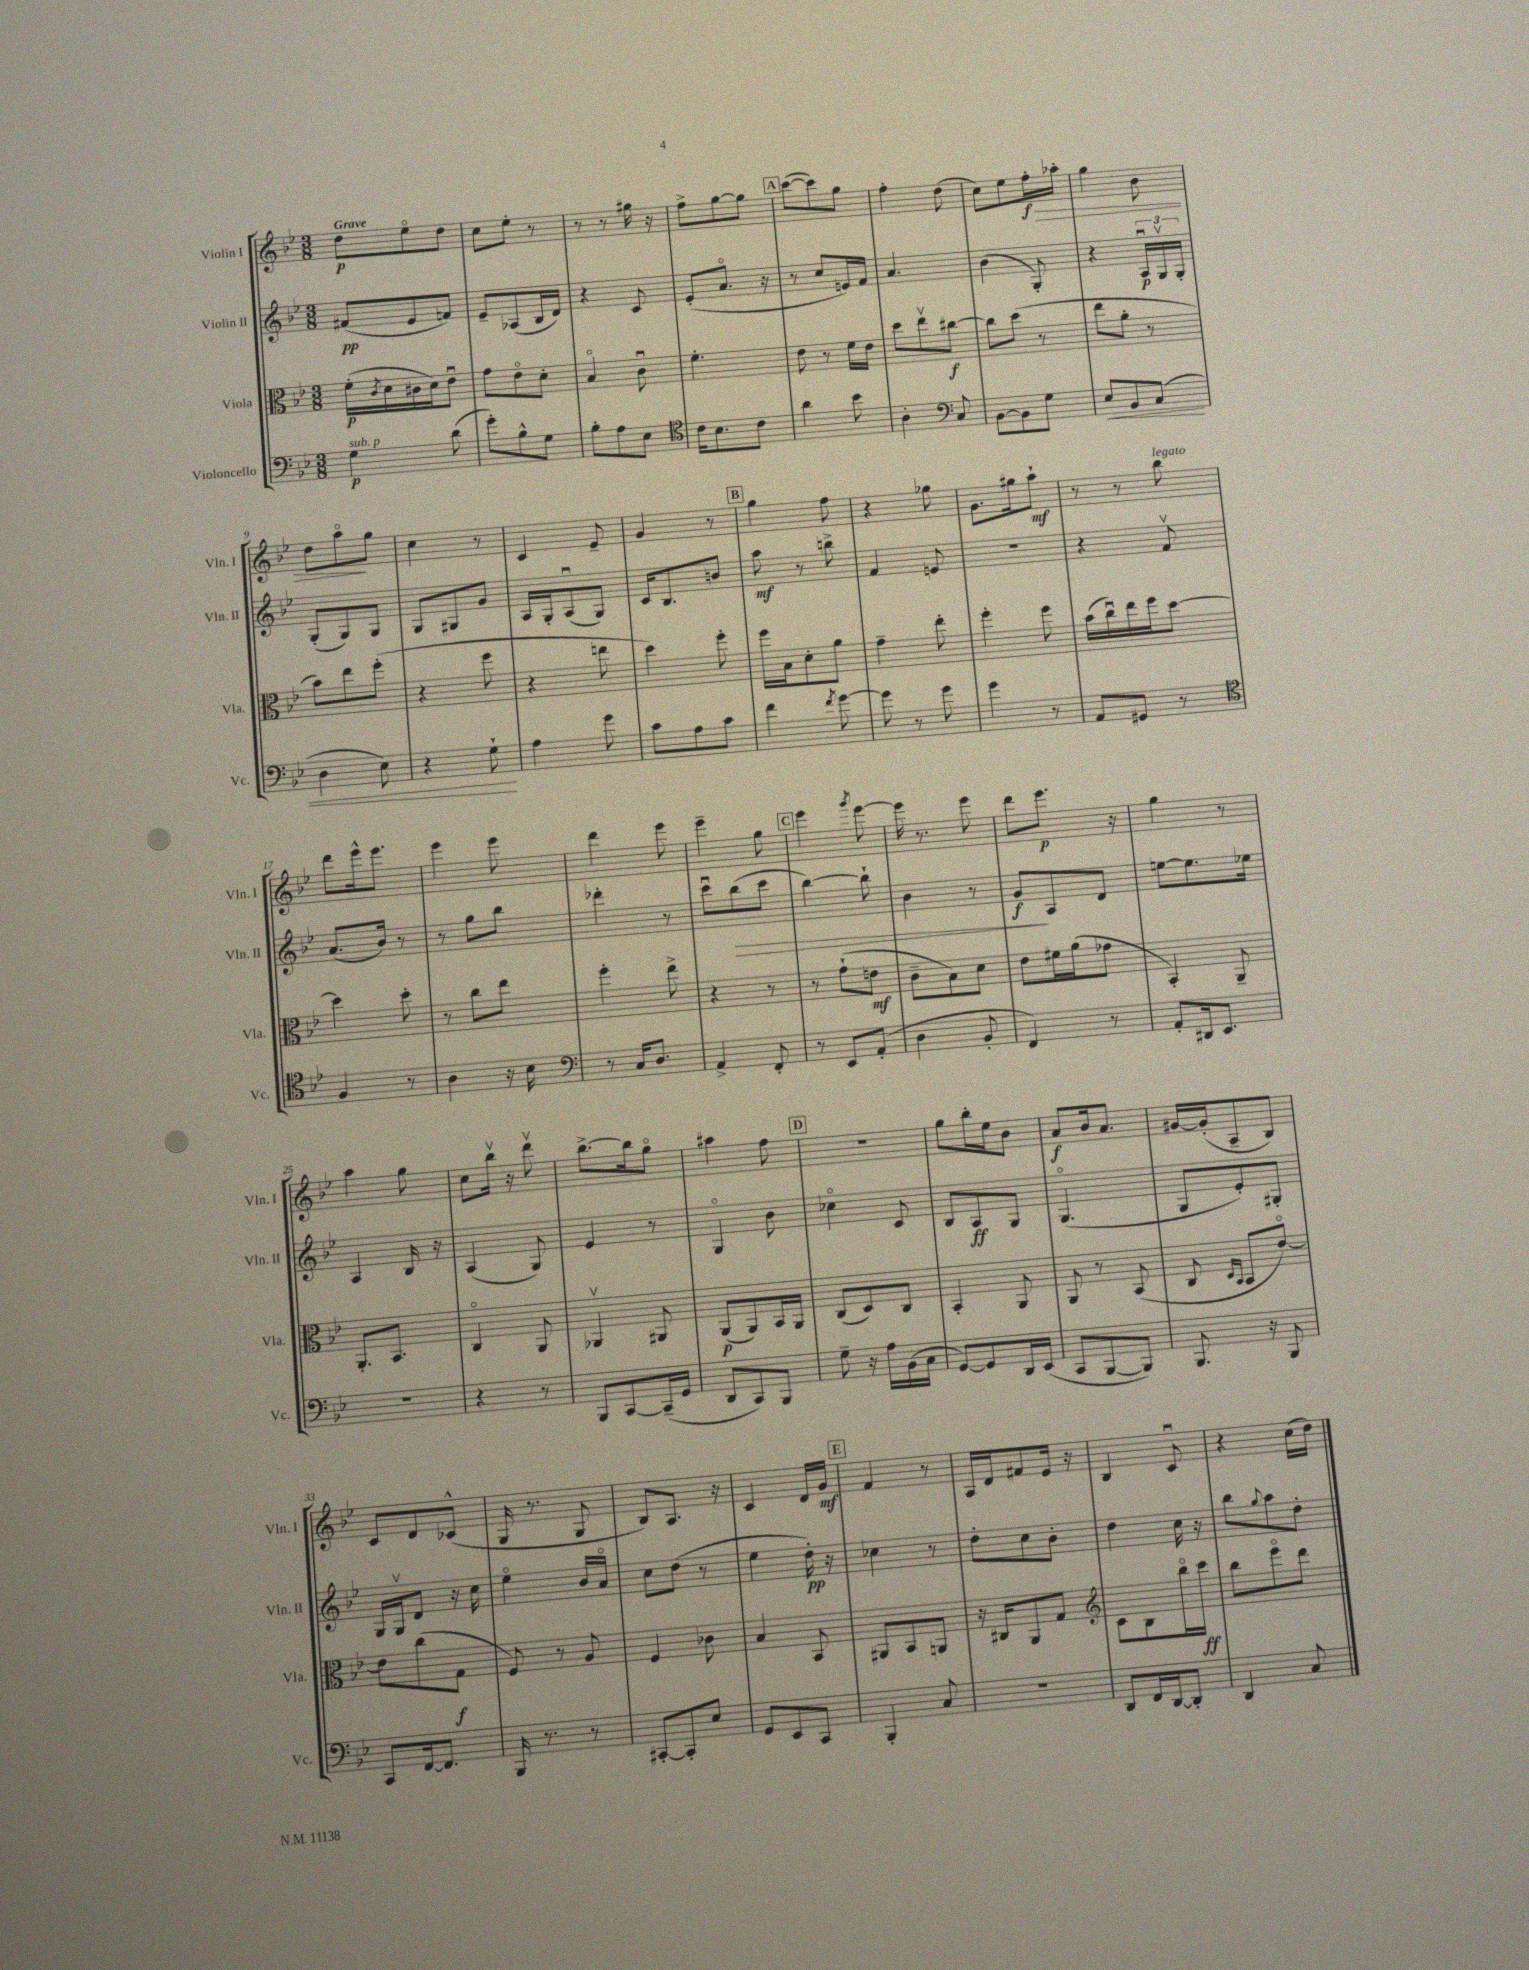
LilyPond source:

<<
\new StaffGroup <<
\new Staff = "s0" \with { instrumentName = "Violin I" shortInstrumentName = "Vln. I" } {
    \clef treble \key bes \major \numericTimeSignature \time 3/8 \tempo "Grave"
    d''8\p ees''8\flageolet d''8 |
    c''8 ees''8-. r8 |
    r8 r8 gis''16 r16 |
    f''8-> g''8~ g''8 |
    \mark \markup { \box "A" } c'''8~( c'''8) g''8 |
    f''4-. d''8( |
    c''8) ees''8 f''16-.\f\> aes''16-. |
    g''4 bes'8 |
    d''8 a''8\flageolet\! g''8 |
    c''4 r8 |
    c'4 ees'8-- |
    g'4 r8 |
    \mark \markup { \box "B" } g''4 f''8 |
    r4 ges''8 |
    g'8. gis''16 a''8-!\mf |
    r8 r8 bes''8^\markup { \italic "legato" } |
    d'''8 ees'''16-^ ees'''8. |
    ees'''4 ees'''8 |
    d'''4 ees'''8 |
    ees'''4-- g''8 |
    \mark \markup { \box "C" } ees'''4 \acciaccatura { g'''8 } ees'''8~ |
    ees'''16 r8. ees'''8 |
    d'''8 ees'''8.\p r16 |
    g''4 r8 |
    a''4 g''8 |
    c''8 bes''16\upbow r16 d'''8\upbow |
    bes''8.~-> bes''16 g''8\flageolet |
    ais''4 f''8 |
    \mark \markup { \box "D" } R4. |
    g''8 bes''16-. ees''16 bes'8 |
    a'8\f bes'16 a'8. |
    gis'16~ gis'16-.( a8-- bes8) |
    c'8 d'8 ces'8-^( |
    g16 r8. g8 |
    bes8) a8. r16 |
    c'4 d'16 g'16\mf |
    \mark \markup { \box "E" } f'4 r8 |
    a16 d'16 fis'8 ees'16 r16 |
    bes4 c'8\downbow |
    r4 c''16( d''16) \bar "|." |
}
\new Staff = "s1" \with { instrumentName = "Violin II" shortInstrumentName = "Vln. II" } {
    \clef treble \key bes \major \numericTimeSignature \time 3/8
    fis'8\pp( ees'8 f'8) |
    ees'8-- aes8( bes16 d'16) |
    r4 c'8 |
    ees'8-.( a'8.\flageolet r16 |
    \mark \markup { \box "A" } r8 c''8 e'16) f'16 |
    a'4. |
    bes'4( g8-.) |
    r4 \tuplet 3/2 { a16\downbow\p g16\upbow g16-. } |
    g8-.( g8) g8 |
    g8 gis8 g'8 |
    a16 g16-. a8\downbow( g8) |
    c'16 bes8. b'8 |
    \mark \markup { \box "B" } a''8\mf r8 b''8-> |
    f'4 e'8 |
    R4. |
    r4 f'8\upbow |
    a'8.( bes'16) r8 |
    r8 g''8 bes''8 |
    des'''4-. r8 |
    c'''8\downbow bes''8\>( c'''8 |
    \mark \markup { \box "C" } bes''4~) bes''8-! |
    bes'4 r8 |
    g'8\f\! a8 d'8 |
    e''8~ e''8. ees''16 |
    a4 bes16 r16 |
    a4( g8) |
    ees'4 r8 |
    g4\flageolet bes'8 |
    \mark \markup { \box "D" } ces''4\flageolet c'8 |
    bes8 a8\ff g8 |
    g4.\flageolet( |
    g8 ees'8-.) gis8-. |
    g16 g16\upbow d'8 r16 c''16 |
    ees''4\flageolet bes'16 a'16\flageolet |
    c''8 d''8( r8 |
    ees''4 d''16-.\pp) r16 |
    \mark \markup { \box "E" } ces''4 r8 |
    d''8-. c''8 bes'8-. |
    d''4 c''16 r16 |
    bes''8 \appoggiatura { g''8 } a''8 d''8-. \bar "|." |
}
\new Staff = "s2" \with { instrumentName = "Viola" shortInstrumentName = "Vla." } {
    \clef alto \key bes \major \numericTimeSignature \time 3/8
    f'16-.\p( \acciaccatura { c'8 } d'16 cis'16 d'16) ees'8\downbow |
    g'8 ees'8\flageolet d'8-. |
    bes4\flageolet c'8\downbow |
    f'4.-. |
    \mark \markup { \box "A" } ees'8 r8 f'16 ees'16 |
    d''8 ees''8\upbow cis''8~\f |
    cis''8 d''8( r8 |
    ees''8 a'8-. r8 |
    bes'8) ees''8 f''8-.( |
    r4 f''8 |
    r4 e''8 |
    d''4) f''8-. |
    \mark \markup { \box "B" } f''16 bes16 d'8-. a'8 |
    g'4-- ees''8-. |
    f''4-. f''8 |
    bes'16( c''16\downbow) ees''16 f''16 d''8~ |
    d''4 d''8-. |
    r8 c''8 ees''8 |
    f''4-. ees''8-> |
    r4 r8 |
    \mark \markup { \box "C" } r8 g'8-!( e'8\mf |
    c'8-- bes8) d'8 |
    ees'8 fis'16 a'16( ges'8 |
    bes,4-.) a,8-- |
    a,8.-. bes,8. |
    c4\flageolet a,8 |
    aes,4\upbow ais,8 |
    a,8\p( a,8) bes,16 a,16 |
    \mark \markup { \box "D" } c8( d8) c8 |
    bes,4-. a,8 |
    a,8 r8 bes,8( |
    c8 \grace { d16 bes,16 } bes,8 ees'8~\flageolet) |
    ees'8 c''8( g8\f |
    f8) r8 a8 |
    f4 ces'8 |
    bes4 bes,8 |
    \mark \markup { \box "E" } ais,8 bes,8 a,8 |
    r16 cis16 a,8 g8 |
    \clef treble c'8 bes8 bes''16\flageolet c'''16\ff |
    bes''8 ees'''8\flageolet d'''8 \bar "|." |
}
\new Staff = "s3" \with { instrumentName = "Violoncello" shortInstrumentName = "Vc." } {
    \clef bass \key bes \major \numericTimeSignature \time 3/8
    g4\p^\markup { \italic "sub. p" } d'8( |
    g'8-.) bes8-^ g8 |
    bes8-. a8 ees8 |
    \clef tenor c'16 bes8. c'8 |
    \mark \markup { \box "A" } a'4 bes'8 |
    a4-. \clef bass c8 |
    bes,8~ bes,8 g8 |
    ees8\< bes,8 c8( |
    d4 ees8) |
    r4 g8-!\! |
    a4 g'8 |
    c'8 a8 c'8 |
    \mark \markup { \box "B" } f'4 \acciaccatura { f'8 } g'8~ |
    g'8 r8 g'8 |
    g'4 r8 |
    a,8 gis,8 r8 |
    \clef tenor f4 r8 |
    a4 r16 bes16 |
    \clef bass r8 c16 d8. |
    a,4-> f,8-. |
    \mark \markup { \box "C" } r8 ees,8 a,8-.( |
    d4 bes,8-. |
    f,4) r8 |
    a,8-. dis,16 ees,8. |
    R4. |
    r4 r8 |
    bes,,8 c,8~ c,16--( g,16 |
    d,8 c,8) bes,,8 |
    \mark \markup { \box "D" } g8-- r16 a16 bes,16( c16 |
    g,8~) g,8 d,16 ees,16( |
    c,8 bes,,8~ bes,,8) |
    bes,,8. r16 bes,,8 |
    c,8 f,16~ f,8. |
    bes,,16 r8. r8 |
    cis,8~-. cis,8-. ees8 |
    g,8 ees,8 c,8 |
    \mark \markup { \box "E" } bes,,4-. c8 |
    R4. |
    d,8 f,16 d,16~ d,8-. |
    d,4 c8 \bar "|." |
}
>>
>>
